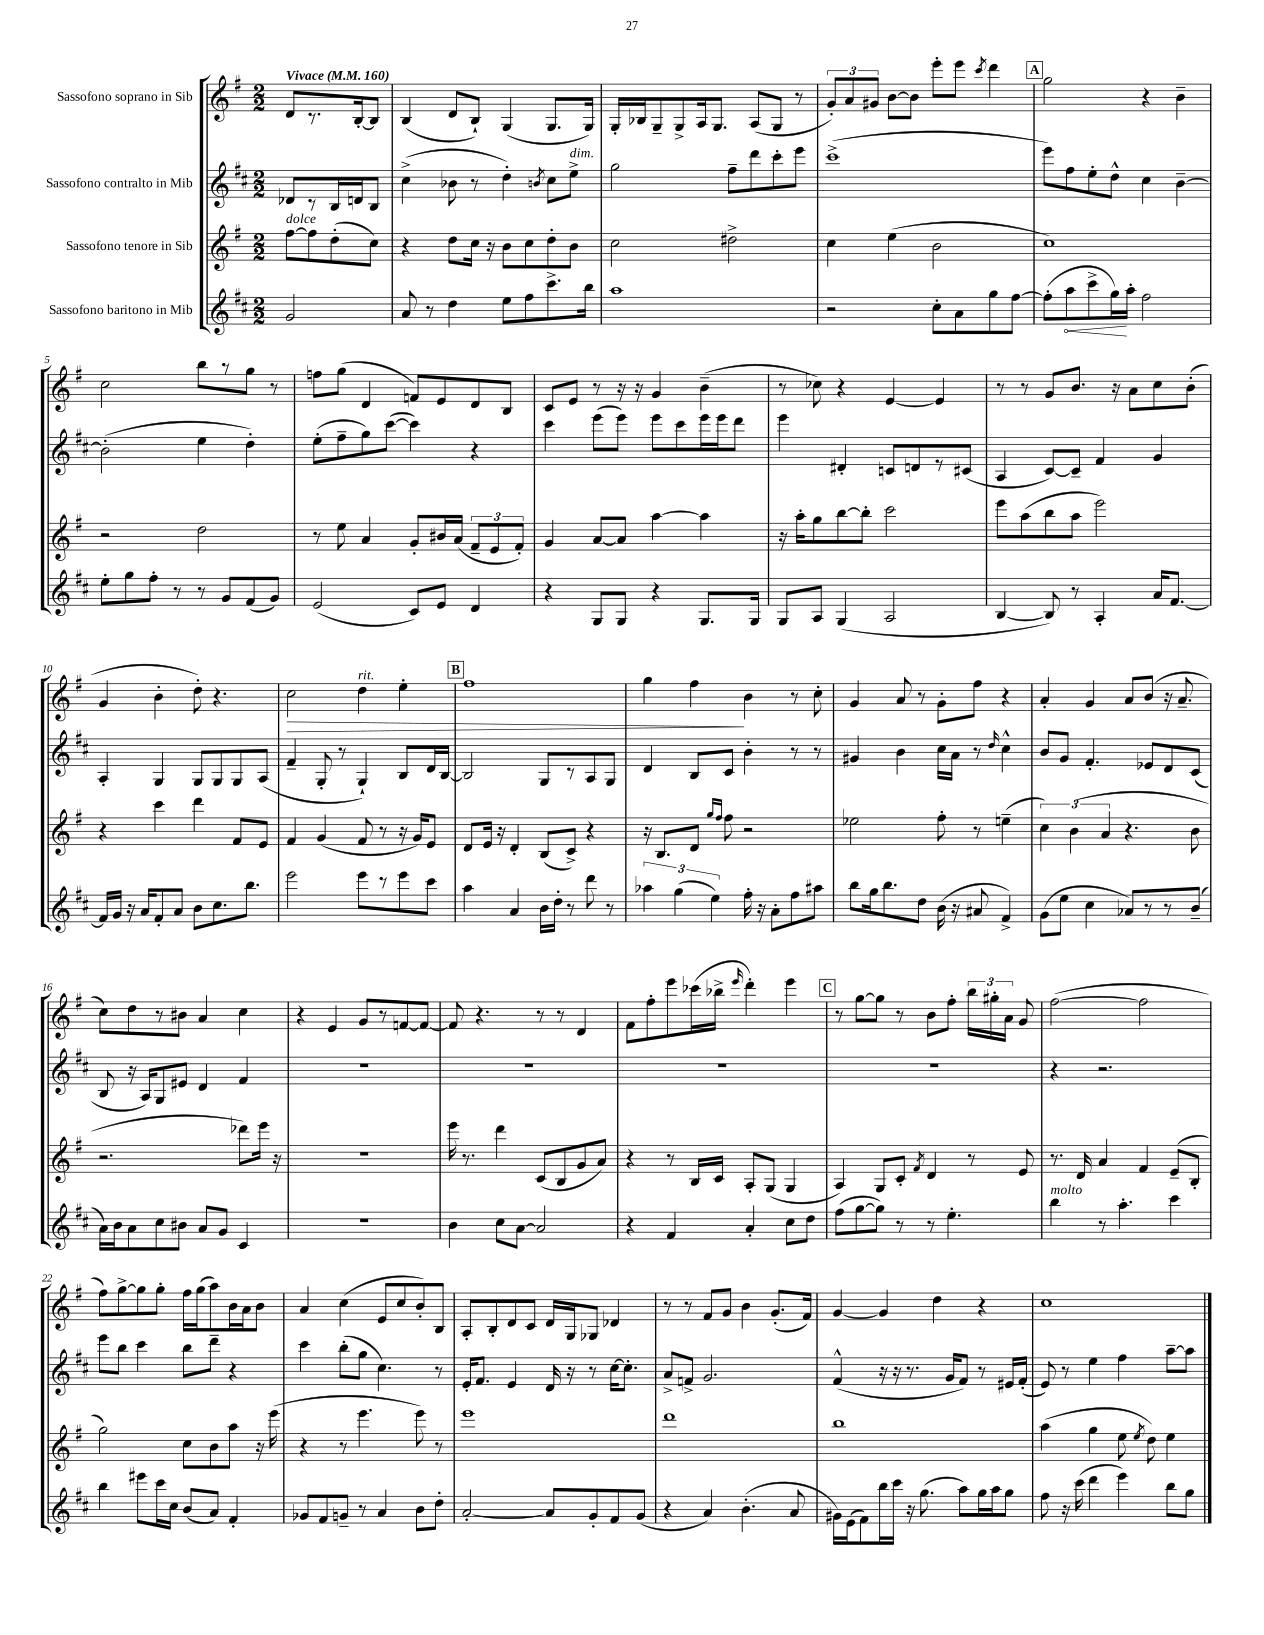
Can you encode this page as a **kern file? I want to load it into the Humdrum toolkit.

**kern	**kern	**kern	**kern
*staff4	*staff3	*staff2	*staff1
*clefG2	*clefG2	*clefG2	*clefG2
*k[f#c#]	*k[f#]	*k[f#c#]	*k[f#]
*M2/2	*M2/2	*M2/2	*M2/2
*MM160	*MM160	*MM160	*MM160
2g	[8ff#	8d-	8d
.	8ff#]	8r	8.r
.	(8dd'	16B	.
.	.	16d	[16B'
.	8cc)	8B	8B]
=	=	=	=
8a	4r	(4cc#^	(4B
8r	.	.	.
4dd	8dd	8b-	8d
.	16cc	8r	8B`)
.	16r	.	.
8ee	8b	4dd')	(4G
8ff#	8cc	.	.
.	.	8qb	.
8.ccc#^	8dd'	8cc#	8.G
.	8b	8ee^	.
16bb	.	.	16G)
=	=	=	=
1aa	2cc	2gg	16G'
.	.	.	16B-
.	.	.	8G~
.	.	.	8G^
.	.	.	16A
.	.	.	8.G
.	2dd#^	8ff#~	.
.	.	8ddd	(8A
.	.	8ccc#'	8G
.	.	8eee	8r
=	=	=	=
2r	4cc	(1ccc#^	12g')
.	.	.	12a
.	.	.	12g#
.	(4ee	.	[8b
.	.	.	8b]
8cc#'	2b	.	8eee'
8a	.	.	8eee
.	.	.	8qccc
8gg	.	.	4ddd
[8ff#	.	.	.
=	=	=	=
(8ff#']	1cc)	8eee)	2gg
8aa	.	8ff#	.
8ccc#^	.	8ee'	.
16gg)	.	8dd^^	.
16aa'	.	.	.
2ff#	.	4cc#	4r
.	.	[4b~	4b~
=	=	=	=
8ee'	2r	(2b']	2cc
8gg	.	.	.
8ff#'	.	.	.
8r	.	.	.
8r	2dd	4ee	8bb
8g	.	.	8r
(8f#	.	4dd')	8gg
8g)	.	.	8r
=	=	=	=
(2e	8r	(8ee'	8ff
.	8ee	8ff#~	(8gg
.	4a	8gg)	4d
.	.	([8ccc#	.
8c#)	8g'	4ccc#])	8f)
8e	16b#	.	8e
.	(16a	.	.
4d	12f#~	4r	8d
.	12e	.	.
.	.	.	8B
.	12f#')	.	.
=	=	=	=
4r	4g	4ccc#	8c
.	.	.	8e
8G	[8a	(8eee	8r
8G	8a]	8eee)	16r
.	.	.	16r
4r	[4aa	8eee	4g
.	.	8ccc#	.
8.G	4aa]	16eee	(4b~
.	.	16eee	.
.	.	8ddd	.
16G	.	.	.
=	=	=	=
8G	16r	4eee	8r
.	16aa'	.	.
8A	8gg	.	8cc-)
(4G	[8bb	4d#'	4r
.	8bb']	.	.
2A	2ccc	8c	[4e
.	.	8d	.
.	.	8r	4e]
.	.	(8c#	.
=	=	=	=
[4B	8eee	4A	8r
.	(8aa	.	8r
8B])	8bb	[8c#)	8g
8r	8aa	8c#~]	8.b
4A'	2eee)	4f#	.
.	.	.	16r
.	.	.	8a
16a	.	4g	8cc
[8.f#	.	.	.
.	.	.	(8b'
=	=	=	=
16f#]	4r	4A'	4g
16g	.	.	.
16r	.	.	.
16a	.	.	.
8f#'	4ccc	4G	4b'
8a	.	.	.
8b	4ddd	8G	8dd')
8.cc#	.	8G	4.r
.	8f#	8G	.
8.bb	.	.	.
.	8e	(8A	.
=	=	=	=
2eee	4f#	4f#~	2cc
.	(4g	8G'	.
.	.	8r	.
8eee	8f#	4G`)	4dd
8r	8r	.	.
8eee	16r	8B	4ee'
.	16g)	.	.
8ccc#	8e	16d	.
.	.	[16B	.
=	=	=	=
4aa	8d	2B]	1ff#
.	16e	.	.
.	16r	.	.
4a	4d'	.	.
16b	(8B	8G	.
16dd'	.	.	.
8r	8c^)	8r	.
8ddd	4r	8A	.
8r	.	8G	.
=	=	=	=
6aa-	16r	4d	4gg
.	8.B	.	.
(6gg	.	.	.
.	8d	8B	4ff#
6ee)	.	.	.
.	16qqgg	.	.
.	16qqff#	.	.
.	8ff#	8c#	.
16ff#'	2r	4b'	4b
16r	.	.	.
8a'	.	.	.
8ff#	.	8r	8r
8aa#	.	8r	8cc'
=	=	=	=
8bb	2ee-	4g#	4g
16gg	.	.	.
8.bb	.	.	.
.	.	4b	8a
8dd	.	.	8r
(16b	8ff#'	16cc#	8g'
16r	.	16a	.
8a#	8r	8r	8ff#
.	.	16qqdd	.
4f#^)	(4ee~	4cc#^^	4r
=	=	=	=
(8g	6cc)	8b	4a'
8ee	.	8g	.
.	(6b	.	.
4cc#	.	4.f#'	4g
.	6a	.	.
8a-)	4.r	.	8a
8r	.	8e-	(8b
8r	.	8d	16r
.	.	.	8.a~
(8b~	8b	(8c#	.
=	=	=	=
16a)	2.r	8B	8cc)
16b	.	.	.
8a	.	16r	8dd
.	.	16A)	.
8cc#	.	8G	8r
8b#	.	8e#	8b#
8a	.	4d	4a
8g	.	.	.
4c#	8ddd-)	4f#	4cc
.	16eee	.	.
.	16r	.	.
=	=	=	=
1r	1r	1r	4r
.	.	.	4e
.	.	.	8g
.	.	.	8r
.	.	.	[8f
.	.	.	8f_
=	=	=	=
4b	16eee	1r	8f]
.	8.r	.	.
.	.	.	4.r
8cc#	4ddd	.	.
[8a	.	.	.
2a]	(8c	.	8r
.	8B	.	8r
.	8g	.	4d
.	8a)	.	.
=	=	=	=
4r	4r	1r	8f#
.	.	.	8ff#'
4f#	8r	.	8eee
.	16B	.	(16ccc-
.	16c	.	16bb-^
.	.	.	16qqeee
4a'	8A'	.	4ddd')
.	(8G	.	.
8cc#	4G	.	4eee
8dd	.	.	.
=	=	=	=
(8ff#	4A)	1r	8r
[8gg	.	.	[8gg
8gg])	8G	.	8gg]
8r	8c'	.	8r
.	8qf#	.	.
8r	4d	.	8b
4.ee'	.	.	8ff#'
.	8r	.	24bb
.	.	.	24gg#'
.	.	.	24a
.	8e	.	8g
=	=	=	=
4bb	8.r	4r	([2ff#
.	16d	.	.
8r	4a	2.r	.
4.aa'	.	.	.
.	4f#	.	2ff#]
4ccc#	(8e~	.	.
.	8B'	.	.
=	=	=	=
4bb	2gg)	8eee	8ff#)
.	.	8bb	[8gg^
8eee#	.	4ccc#	8gg]
16ccc#	.	.	8gg'
16cc#	.	.	.
(8b	8cc	8bb	16ff#
.	.	.	(16gg
8a)	8b	8ddd~	8aa)
4f#'	8aa	4r	16b
.	.	.	16a
.	16r	.	8b
.	(16eee	.	.
=	=	=	=
8g-	4r	4ccc#	4a
8f#	.	.	.
8g~	8r	(8bb'	(4cc
8r	4.eee	8gg	.
4a	.	4.cc#)	8e
.	.	.	8cc
8b	8eee)	.	8b')
8dd'	8r	8r	8B
=	=	=	=
[2a'	1eee	16e'	8A'
.	.	8.f#	.
.	.	.	8B'
.	.	4e	8d
.	.	.	8c
8a]	.	16d	16d
.	.	16r	16G
8g'	.	8r	8G-
8f#	.	[16cc#	4d-
.	.	8.cc#']	.
(8g	.	.	.
=	=	=	=
4r	1ddd	8a^	8r
.	.	8f^	8r
4a)	.	2.g	8f#
.	.	.	8g
(4.b'	.	.	4b
.	.	.	(8.g'
8a	.	.	.
.	.	.	16f#)
=	=	=	=
16g#)	1bb	(4f#^^	[4g
(16e	.	.	.
8f#)	.	.	.
16bb	.	16r	4g]
16ccc#	.	16r	.
16r	.	8.r	.
(8.gg	.	.	.
.	.	.	4dd
.	.	16g	.
8aa)	.	8f#)	.
16gg	.	8r	4r
16aa	.	.	.
8gg	.	16e#	.
.	.	(16f#'	.
=	=	=	=
8ff#	(4aa	8e)	1cc
16r	.	8r	.
(16ccc#	.	.	.
4ddd	4gg	4ee	.
4eee)	8ee	4ff#	.
.	8qee	.	.
.	8dd)	.	.
8bb	4ee	[8aa~	.
8gg	.	8aa]	.
==	==	==	==
*-	*-	*-	*-
